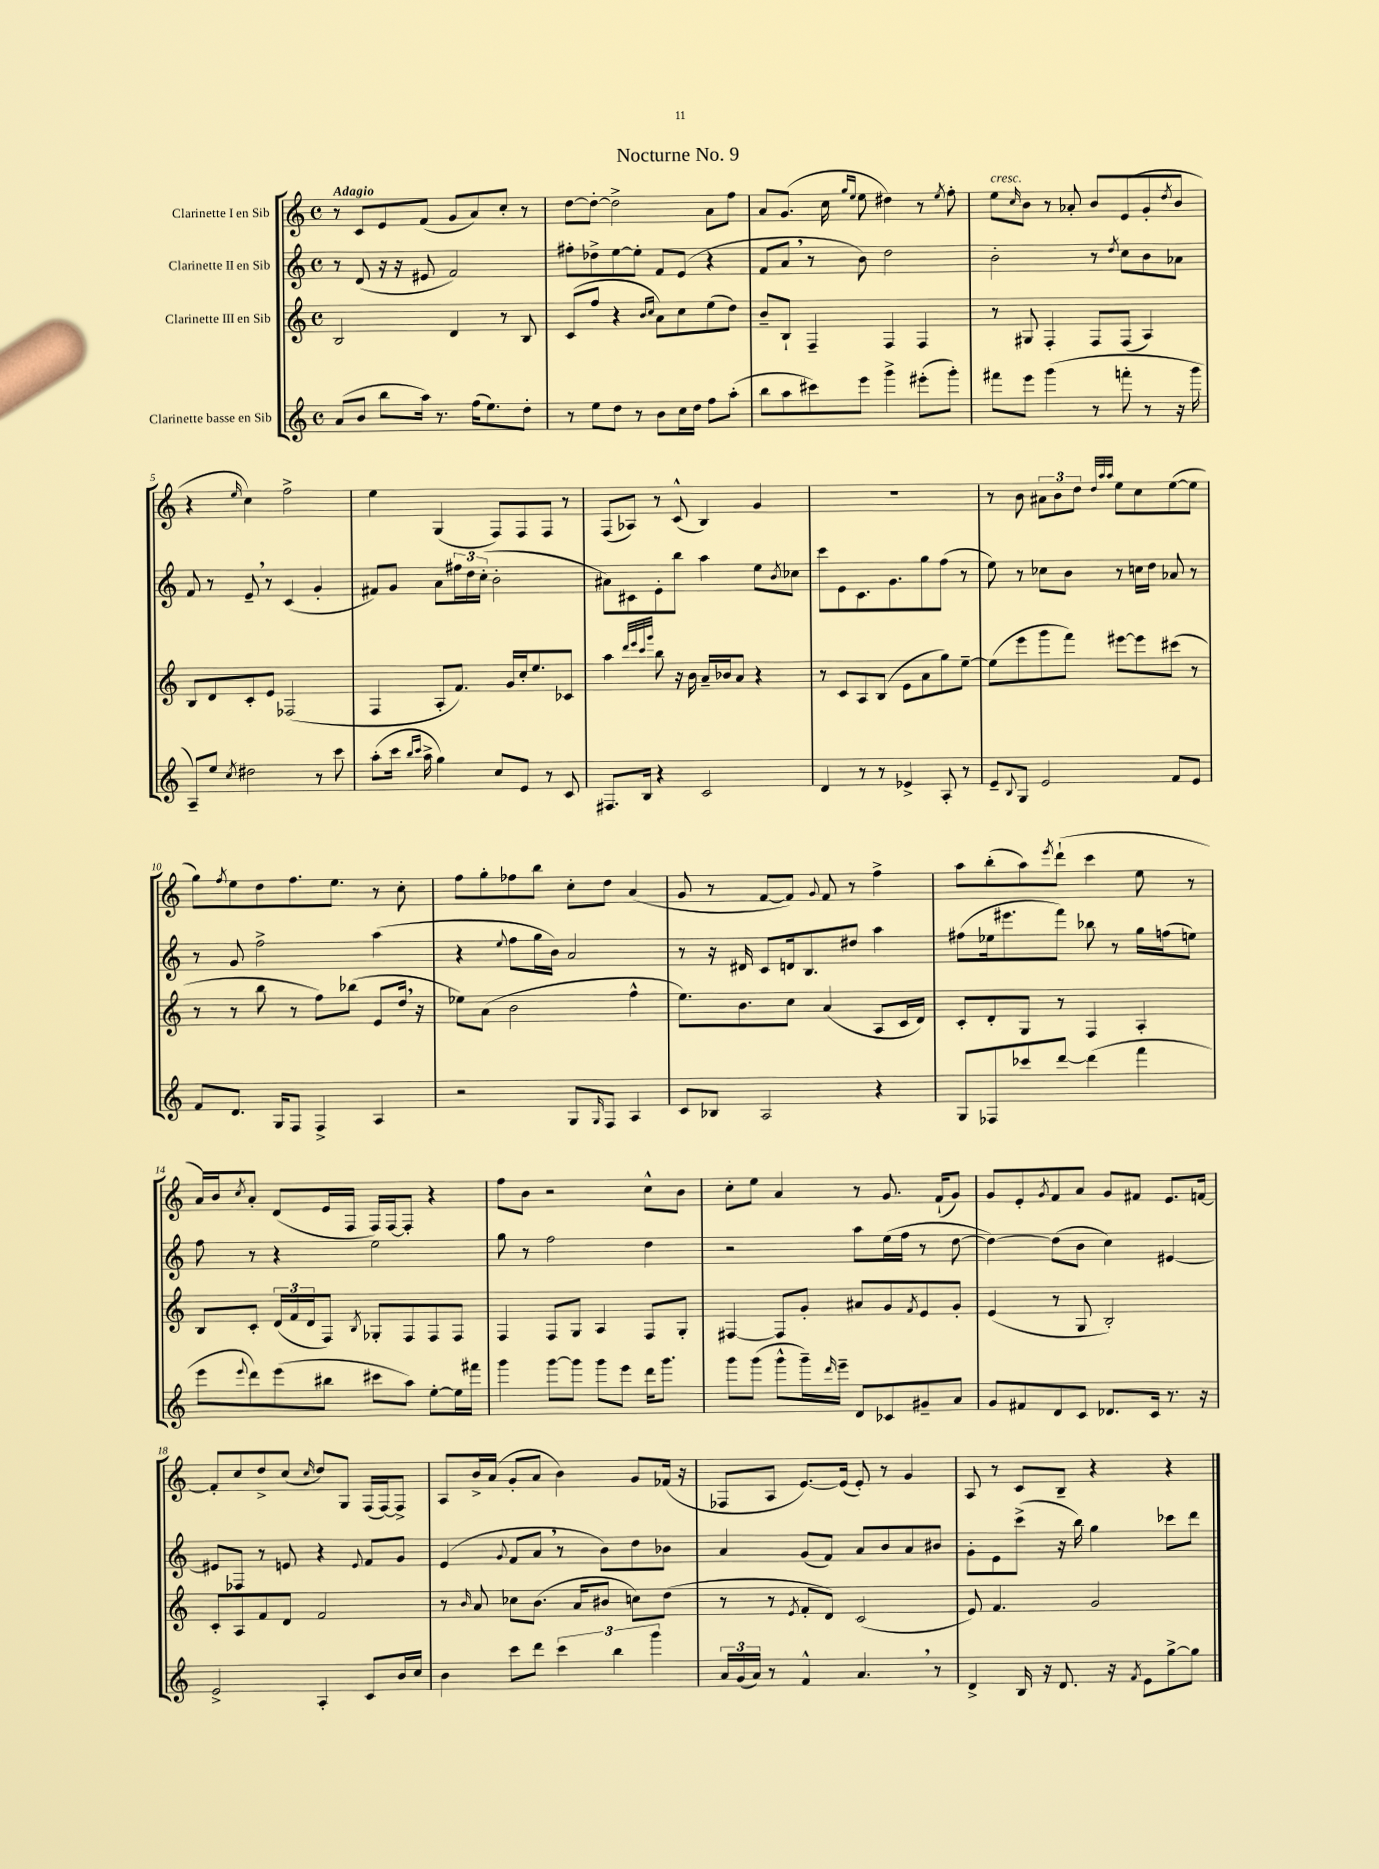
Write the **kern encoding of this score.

**kern	**kern	**kern	**kern
*staff4	*staff3	*staff2	*staff1
*clefG2	*clefG2	*clefG2	*clefG2
*k[]	*k[]	*k[]	*k[]
*M4/4	*M4/4	*M4/4	*M4/4
*met(c)	*met(c)	*met(c)	*met(c)
(8a	2B	8r	8r
8b	.	(8d	8c
8bb	.	16r	8e
.	.	16r	.
16aa)	.	8e#	(8f
8.r	.	.	.
.	4d	2f)	8g
(16ff	.	.	8a)
8.ee)	.	.	.
.	8r	.	8cc'
8dd'	8B	.	8r
=	=	=	=
8r	(8c	8ff#'	[8dd
8ee	8ff	8dd-^	8dd'_
8dd	4r	[8ee	2dd^]
8r	.	8ee']	.
.	16qqb	.	.
.	16qqcc	.	.
8b	8a)	8f	.
16cc	8cc	(8e	.
16dd	.	.	.
8ff	(8ee	4r	8a
(8aa'	8dd)	.	8ff
=	=	=	=
8bb	8b~	8f	8a
8aa	8B`	8a	(8.g
8ccc#)	4F~	8r	.
.	.	.	16cc
.	.	.	16qqgg
.	.	.	16qqee
8eee	.	8b)	8ee
4ggg^	4F	2dd	4dd#)
(8eee#'	4F	.	8r
.	.	.	8qee
8ggg')	.	.	8ff'
=	=	=	=
8fff#	8r	2b'	8ee
.	.	.	16qqcc
8eee	8G#	.	8b
(4ggg	4F'	.	8r
.	.	.	8a-'
8r	8F	8r	8b
.	.	8qdd	.
8fff'	(8F	8cc	(8e
8r	4A)	8b	8g'
.	.	.	8qdd
16r	.	8a-	8b
16ggg	.	.	.
=	=	=	=
8A~)	8B	8f	4r
8ee	8d	8r	.
8qcc	.	.	16qqee
2dd#	8c'	8e~	4cc)
.	8e	8r	.
.	(2F-	(4c	2ff^
8r	.	4g'	.
8ccc	.	.	.
=	=	=	=
(8aa'	4F	8f#)	4ee
16ccc	.	8g	.
16qqbb	.	.	.
16qqccc	.	.	.
16aa^	.	.	.
4gg)	8A'	8a	(4G
.	8.f)	24ff#	.
.	.	24dd	.
.	.	(24cc'	.
8cc	.	2b'	8F)
.	16g	.	.
8e	16cc'	.	8F
.	8.ee	.	.
8r	.	.	8F
8c	8c-	.	8r
=	=	=	=
8.F#	4aa	8a#)	(8F
.	.	8c#	8A-)
16B	.	.	.
.	32qqddd	.	.
.	32qqeee	.	.
.	32qqccc	.	.
.	32qqggg	.	.
4r	8bb	8e'	8r
.	16r	8bb	(8c^^
.	16b	.	.
2c	16a~	4aa	4B)
.	16b-	.	.
.	8a	.	.
.	4r	8ee	4g
.	.	8qb	.
.	.	8cc-	.
=	=	=	=
4d	8r	8ccc	1r
.	8c	8e	.
8r	8A	8.c	.
8r	(8B	.	.
.	.	8.g	.
4e-^	8e	.	.
.	8a	8gg	.
8A'	8gg)	(8ff	.
8r	[8ee~	8r	.
=	=	=	=
8e~	(8ee]	8ee)	8r
8qqB	.	.	.
8G	8eee	8r	8b
2e	8ggg	8cc-	12a#
.	.	.	12b
.	8fff)	8b	.
.	.	.	12dd
.	.	.	32qqdd
.	.	.	32qqaa
.	.	.	32qqaa
.	[8eee#	8r	8ee
.	8eee#]	16cc	8cc
.	.	16dd	.
8f	(8ccc#	8a-	([8ee
8e	8r	8r	8ee]
=	=	=	=
8f	8r	8r	8gg)
.	.	.	8qff
8.d	8r	8g	8ee
.	8bb	2ff^	8dd
16G	.	.	.
8F	8r	.	8.ff
4F^	8ff)	.	.
.	.	.	8.ee
.	(8bb-	.	.
4A	8e	(4aa	8r
.	16dd	.	8cc'
.	16r	.	.
=	=	=	=
2r	8ee-)	4r	8ff
.	(8a	.	8gg'
.	.	8qqee	.
.	2b	8ff	8ff-
.	.	16gg	8bb
.	.	16b)	.
8G	.	2a	8cc'
16qqG	.	.	.
8F	.	.	8dd
4A	4ff^^	.	(4a
=	=	=	=
8c	8.ee)	8r	8g
8B-	.	16r	8r
.	8.b	16d#	.
2A	.	8c	[8f
.	8cc	16d	8f])
.	.	8.B	.
.	.	.	8qqg
.	(4a	.	8f
.	.	8dd#	8r
4r	8A	4aa	4ff^
.	16c	.	.
.	16d)	.	.
=	=	=	=
8G	8c'	(8ff#	8aa
8F-	8d'	16ee-	(8bb'
.	.	8.eee#	.
8ccc-	8G	.	8aa)
.	.	.	8qeee
[8ddd	8r	8fff)	(8ddd`
(4ddd]	4F	8bb-	4ccc
.	.	8r	.
4fff	4A'	16gg	8ee
.	.	(16ff	.
.	.	8ee)	8r
=	=	=	=
8eee	8B	8ff	16a)
.	.	.	16b
8qqeee	.	.	8qcc
8ddd)	8c'	8r	8a'
(8eee	(24d	4r	(8d
.	24f	.	.
.	24d	.	.
8bb#	8F)	.	16e
.	.	.	16F
.	8qB	.	.
8ccc#	8G-'	2ee	16F)
.	.	.	[16F
8aa)	8F	.	8F']
[8ee'	8F	.	4r
16ee]	8F	.	.
16fff#	.	.	.
=	=	=	=
4ggg	4F	8gg	8ff
.	.	8r	8b
[8ggg	8F	2ff	2r
8ggg]	8G	.	.
8ggg	4A	.	.
8eee	.	.	.
16ddd	8F	4dd	8cc^^
8.ggg	.	.	.
.	8G'	.	8b
=	=	=	=
8ggg	[4F#	2r	8cc'
(8ggg	.	.	8ee
8ggg^^	8F#]	.	4a
16ggg~)	8g'	.	.
16qqddd	.	.	.
16eee~	.	.	.
8d	8a#	8aa	8r
8c-	8g	(16ee	8.g
.	.	16ff	.
.	8qf	.	.
8g#~	8e	8r	.
.	.	.	(16f`
8a	8g'	[8dd	8g)
=	=	=	=
8g	(4e	4dd_)	8g
8f#	.	.	8e'
.	.	.	8qg
8d	8r	(8dd]	8f
8c	8G	8b	8a
8.d-	2B')	4cc)	8g
.	.	.	8f#
16c	.	.	.
8.r	.	[4e#	8.e
16r	.	.	[16f
=	=	=	=
2e^	8c'	8e#]	8f']
.	8A	8F-	8cc
.	8f	8r	8dd^
.	8d	8e	(8cc
.	.	.	16qqcc
4A'	2f	4r	8dd)
.	.	.	8G
.	.	8qqe	.
8c	.	8f	(16F
.	.	.	[16F)
16b	.	8g	8F^]
16cc	.	.	.
=	=	=	=
4b	8r	(4e	8A
.	16qqb	.	.
.	8a	.	16b^
.	.	.	(16a
.	.	8qqg	.
8ccc	8cc-	8f	8g'
8ddd	(8.b	8a	8a
6ccc	.	8r	4b)
.	16a	.	.
.	8b#	8b)	.
6bb	.	.	.
.	8cc)	8dd	8g
6ggg	.	.	.
.	(8dd	8b-	(16f-
.	.	.	16r
=	=	=	=
24a	8r	4a	8F-
(24g	.	.	.
24a)	.	.	.
8r	8r	.	8A
.	8qe	.	.
4f^^	8f'	(8g	[8.e)
.	8d)	8f)	.
.	.	.	(16e]
4.a	(2c	8a	8e')
.	.	8b	8r
.	.	8a	4g
8r	.	8b#	.
=	=	=	=
4d^	8e)	8g'	8A
.	4.f	8e	8r
16B	.	(8ccc^	8c
16r	.	.	.
8.d	.	16r	8B~
.	.	16bb)	.
.	2g	4gg	4r
16r	.	.	.
8qf	.	.	.
8e	.	.	.
[8gg^	.	8ccc-	4r
8gg]	.	8ddd	.
==	==	==	==
*-	*-	*-	*-
